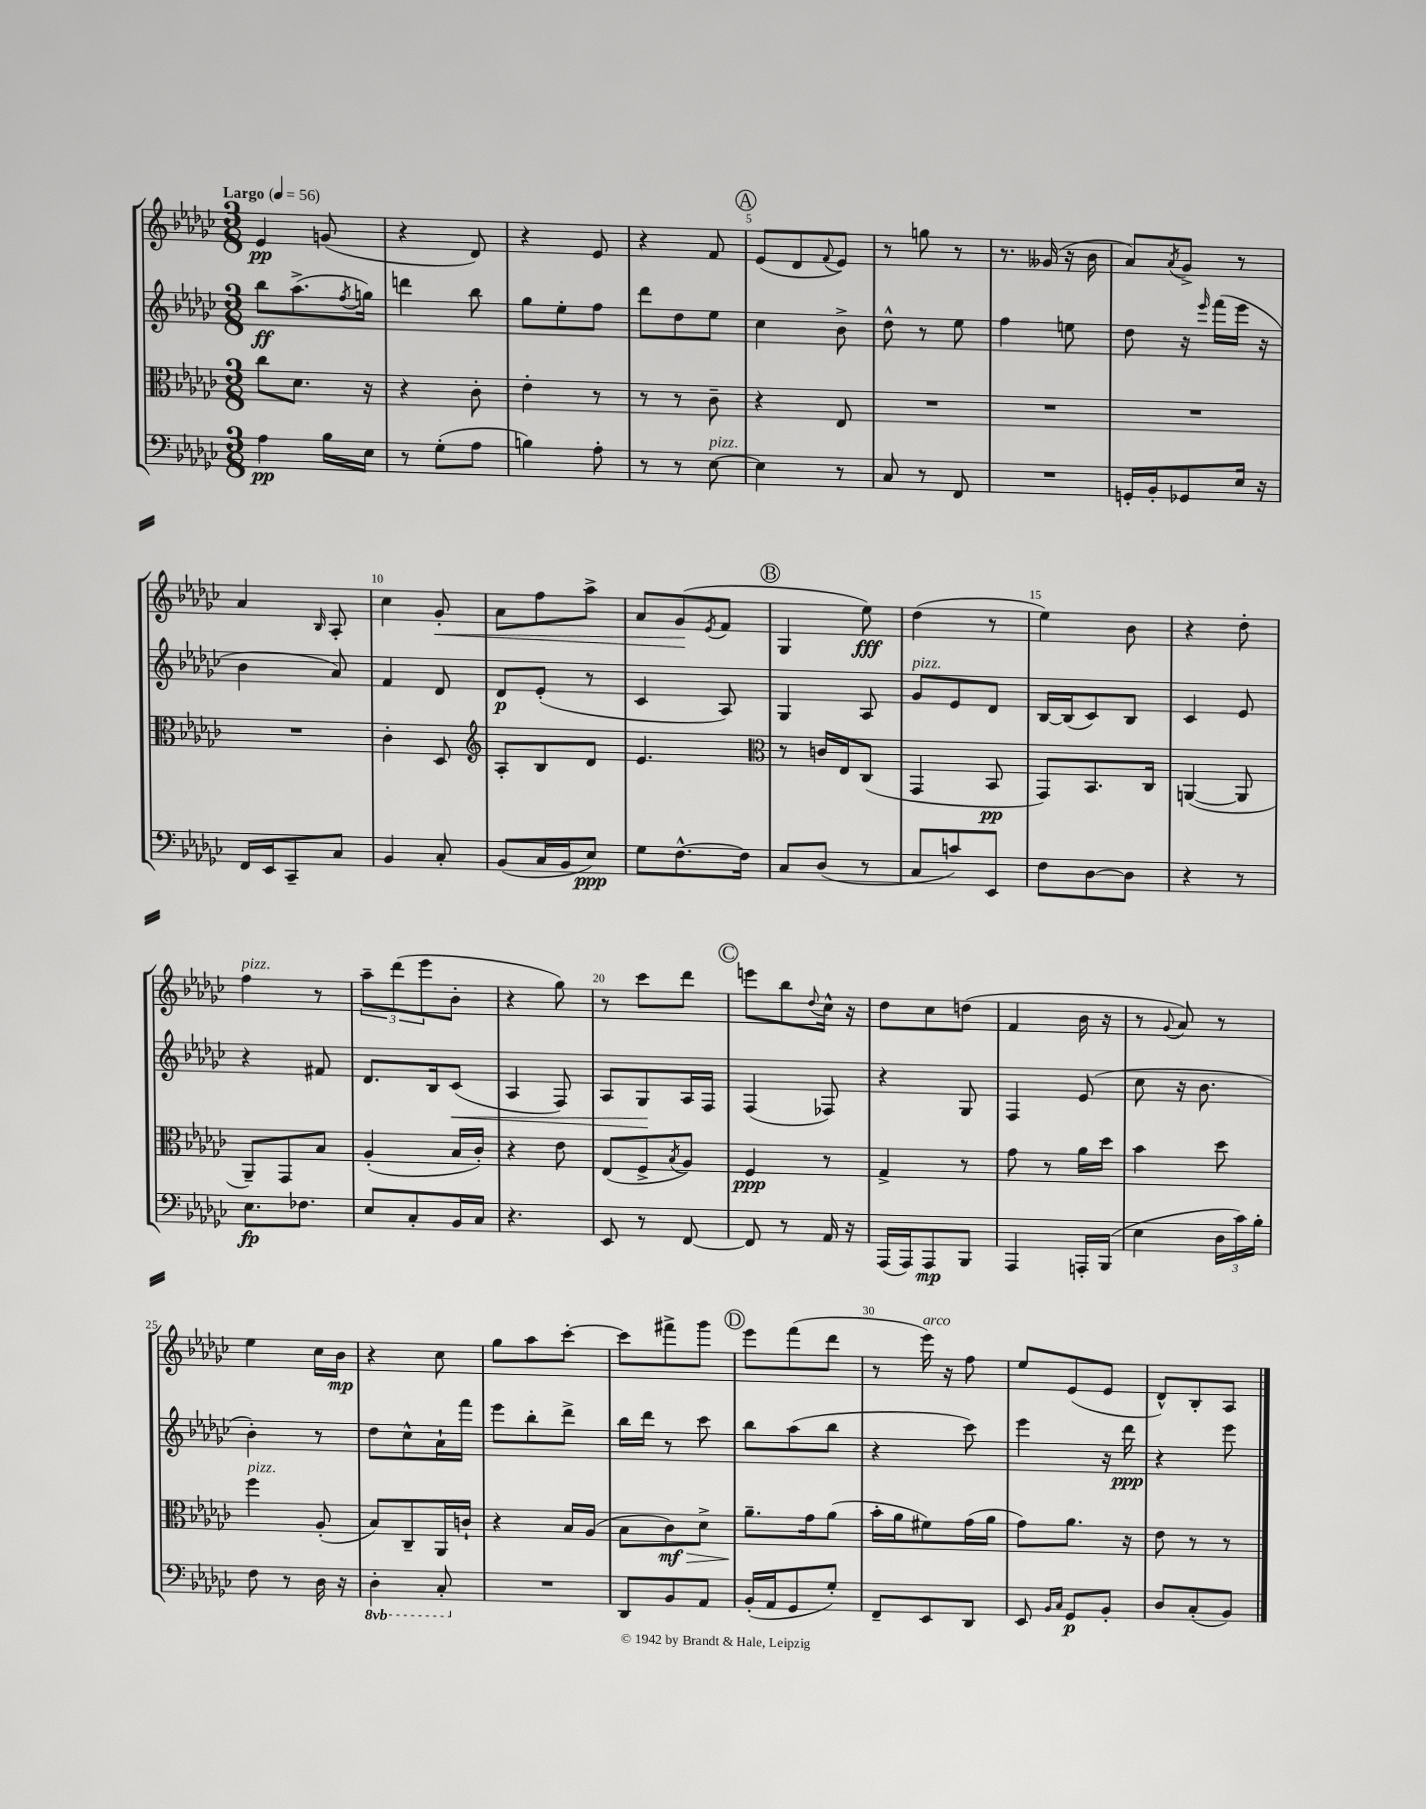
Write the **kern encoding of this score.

**kern	**dynam	**kern	**dynam	**kern	**dynam	**kern	**dynam
*part4	*part4	*part3	*part3	*part2	*part2	*part1	*part1
*staff4	*staff4	*staff3	*staff3	*staff2	*staff2	*staff1	*staff1
*clefF4	*	*clefC3	*	*clefG2	*	*clefG2	*
*k[b-e-a-d-g-c-]	*	*k[b-e-a-d-g-c-]	*	*k[b-e-a-d-g-c-]	*	*k[b-e-a-d-g-c-]	*
*M3/8	*	*M3/8	*	*M3/8	*	*M3/8	*
*MM56	*	*MM56	*	*MM56	*	*MM56	*
=1	=1	=1	=1	=1	=1	=1	=1
!	!	!	!	!	!	!LO:TX:a:B:t=Largo	!
4A-\	pp	8cc-\L	.	8bb-\L	ff	4e-/	pp
.	.	8.d-\J	.	(8.aa-^\	.	.	.
16B-\LL	.	.	.	.	.	(8gn/	.
.	.	.	.	8qff/	.	.	.
16E-\JJ	.	16r	.	16ggn\Jk)	.	.	.
=2	=2	=2	=2	=2	=2	=2	=2
8r	.	4r	.	4dddn\	.	4r	.
(8G-'\L	.	.	.	.	.	.	.
8A-\J	.	8c-'\	.	8bb-\	.	8d-/)	.
=3	=3	=3	=3	=3	=3	=3	=3
4Bn\)	.	4e-'\	.	8gg-\L	.	4r	.
.	.	.	.	8ee-'\	.	.	.
8A-'\	.	8r	.	8ff\J	.	8e-/	.
=4	=4	=4	=4	=4	=4	=4	=4
8r	.	8r	.	8ddd-\L	.	4r	.
8r	.	8r	.	8dd-\	.	.	.
!LO:TX:a:i:t=pizz.	!	!	!	!	!	!	!
[8E-\	.	8c-~\	.	8ee-\J	.	8f/	.
!!LO:REH:place=s1:t=A
=5	=5	=5	=5	=5	=5	=5	=5
4E-\]	.	4r	.	4cc-\	.	(8e-/L	.
.	.	.	.	.	.	8d-/	.
.	.	.	.	.	.	8qqf/	.
8r	.	8E-/	.	8b-^\	.	8e-/J)	.
=6	=6	=6	=6	=6	=6	=6	=6
8C-/	.	4.r	.	8dd-^^\	.	8r	.
8r	.	.	.	8r	.	8ggn\	.
8FF/	.	.	.	8ee-\	.	8r	.
=7	=7	=7	=7	=7	=7	=7	=7
4.r	.	4.r	.	4ff\	.	8.r	.
.	.	.	.	.	.	(16g--X/	.
.	.	.	.	8een\	.	16r	.
.	.	.	.	.	.	16b-\	.
=8	=8	=8	=8	=8	=8	=8	=8
16GGn'/LL	.	4.r	.	8dd-\	.	8a-/L)	.
16BB-'/J	.	.	.	.	.	.	.
.	.	.	.	.	.	8qa-/	.
8GG-X/	.	.	.	16r	.	8g-^/J	.
.	.	.	.	16qqeee-/	.	.	.
.	.	.	.	(16fff\LL	.	.	.
16E-/Jk	.	.	.	16eee-\JJ	.	8r	.
16r	.	.	.	16r	.	.	.
!!LO:LB:g=z
=9	=9	=9	=9	=9	=9	=9	=9
16FF/LL	.	4.r	.	4b-\	.	4a-/	.
16EE-/J	.	.	.	.	.	.	.
8CC-~/	.	.	.	.	.	.	.
.	.	.	.	.	.	16qqB-/	.
8C-/J	.	.	.	8a-/)	.	8A-'/	.
=10	=10	=10	=10	=10	=10	=10	=10
4BB-/	.	4c-'\	.	4f/	.	4cc-\	.
!	!	!	!	!	!	!	!LO:HP:b
8C-'/	.	8D-/	.	8d-/	.	8g-'/	<
=11	=11	=11	=11	=11	=11	=11	=11
*	*	*clefG2	*	*	*	*	*
(8BB-/L	.	8A-'/L	.	8d-/L	p	8a-\L	.
16C-/L	.	8B-/	.	(8e-'/J	.	8ff\	.
16BB-/J	.	.	.	.	.	.	.
8E-/J)	ppp	8d-/J	.	8r	.	8aa-^\J	.
=12	=12	=12	=12	=12	=12	=12	=12
8G-\L	.	4.e-/	.	4c-/	.	8a-/L	.
[8.F^^\	.	.	.	.	.	(8g-/	.
.	.	.	.	.	.	8qe-/	.
.	.	.	.	8A-/)	.	8f/J	[
16F\Jk]	.	.	.	.	.	.	.
!!LO:REH:place=s1:t=B
=13	=13	=13	=13	=13	=13	=13	=13
*	*	*clefC3	*	*	*	*	*
8C-/L	.	8r	.	4G-/	.	4G-/	.
(8D-/J	.	16cn/LL	.	.	.	.	.
.	.	16E-/J	.	.	.	.	.
8r	.	(8C-/J	.	8A-/	.	8ee-\)	fff
=14	=14	=14	=14	=14	=14	=14	=14
!	!	!	!	!LO:TX:a:i:t=pizz.	!	!	!
8C-/L	.	4GG-/	.	8g-/L	.	(4dd-\	.
8cn/)	.	.	.	8e-/	.	.	.
8EE-/J	.	8BB-/	pp	8d-/J	.	8r	.
=15	=15	=15	=15	=15	=15	=15	=15
8F\L	.	8GG-/L)	.	[16B-/LL	.	4ee-\)	.
.	.	.	.	(16B-/J]	.	.	.
[8D-\	.	8.BB-/	.	8c-/)	.	.	.
8D-\J]	.	.	.	8B-/J	.	8b-\	.
.	.	16C-/Jk	.	.	.	.	.
=16	=16	=16	=16	=16	=16	=16	=16
4r	.	([4AAn/	.	4c-/	.	4r	.
8r	.	8AA/]	.	8e-/	.	8dd-'\	.
!!LO:LB:g=z
=17	=17	=17	=17	=17	=17	=17	=17
!	!	!	!	!	!	!LO:TX:a:i:t=pizz.	!
8.E-\L	fp	8AA-~/L)	.	4r	.	4ff\	.
.	.	8GG-/	.	.	.	.	.
8.F-X\J	.	.	.	.	.	.	.
.	.	8B-/J	.	8f#X/	.	8r	.
=18	=18	=18	=18	=18	=18	=18	=18
8E-/L	.	(4A-'/	.	8.d-/L	.	12aa-~\L	.
.	.	.	.	.	.	(12ddd-\	.
8C-'/	.	.	.	.	.	.	.
.	.	.	.	.	.	12eee-\	.
.	.	.	.	16B-/k	.	.	.
!	!	!	!	!	!LO:HP:b	!	!
16BB-/L	.	16B-/LL	.	(8c-/J	<	8b-'\J	.
16C-/JJ	.	16c-'/JJ)	.	.	.	.	.
=19	=19	=19	=19	=19	=19	=19	=19
4.r	.	4r	.	4A-/	.	4r	.
.	.	8e-\	.	8F/)	.	8gg-\)	.
=20	=20	=20	=20	=20	=20	=20	=20
8EE-/	.	(8E-/L	.	8A-/L	.	8r	.
8r	.	8F^/	.	8G-/	.	8ccc-\L	.
.	.	8qB-/	.	.	.	.	.
[8FF/	.	8A-/J)	.	16A-/L	[	8ddd-\J	.
.	.	.	.	16F/JJ	.	.	.
!!LO:REH:place=s1:t=C
=21	=21	=21	=21	=21	=21	=21	=21
8FF/]	.	4F/	ppp	(4F/	.	8eeen\L	.
8r	.	.	.	.	.	8bb-\	.
.	.	.	.	.	.	8qqdd-/	.
16AA-/	.	8r	.	8F-X/)	.	16cc-^^\Jk	.
16r	.	.	.	.	.	16r	.
=22	=22	=22	=22	=22	=22	=22	=22
(16AAA-/LL	.	4G-^/	.	4r	.	8dd-\L	.
16AAA-/J)	.	.	.	.	.	.	.
8AAA-/	mp	.	.	.	.	8cc-\	.
8BBB-/J	.	8r	.	8G-/	.	(8ddn\J	.
=23	=23	=23	=23	=23	=23	=23	=23
4AAA-/	.	8g-\	.	4F/	.	4f/	.
.	.	8r	.	.	.	.	.
16AAAn'/LL	.	16a-\LL	.	(8e-/	.	16b-\	.
(16BBB-/JJ	.	16dd-\JJ	.	.	.	16r	.
=24	=24	=24	=24	=24	=24	=24	=24
4E-\	.	4b-\	.	8cc-\	.	8r	.
.	.	.	.	.	.	8qqg-/	.
.	.	.	.	16r	.	8a-/)	.
.	.	.	.	8.b-\	.	.	.
24D-\LL	.	8dd-\	.	.	.	8r	.
24c-\)	.	.	.	.	.	.	.
24B-'\JJ	.	.	.	.	.	.	.
!!LO:LB:g=z
=25	=25	=25	=25	=25	=25	=25	=25
!	!	!LO:TX:a:i:t=pizz.	!	!	!	!	!
8F\	.	4ff\	.	4b-'\)	.	4ee-\	.
8r	.	.	.	.	.	.	.
16D-\	.	(8A-'/	.	8r	.	16cc-\LL	.
16r	.	.	.	.	.	16b-\JJ	mp
=26	=26	=26	=26	=26	=26	=26	=26
*8ba	*	*	*	*	*	*	*
4DD-'\	.	8B-/L)	.	8dd-\L	.	4r	.
.	.	8C-~/	.	8cc-^^\	.	.	.
8CC-'/	.	16AA-/L	.	16a-`\L	.	8cc-\	.
.	.	16cn`/JJ	.	16fff\JJ	.	.	.
=27	=27	=27	=27	=27	=27	=27	=27
*X8ba	*	*	*	*	*	*	*
4.r	.	4r	.	8eee-\L	.	8gg-\L	.
.	.	.	.	8bb-'\	.	8aa-\	.
.	.	16B-/LL	.	8ddd-^\J	.	[8ccc-'\J	.
.	.	(16A-/JJ	.	.	.	.	.
=28	=28	=28	=28	=28	=28	=28	=28
8DD-/L	.	8B-\L	.	16bb-\LL	.	8ccc-\L]	.
.	.	.	.	16ddd-\JJ	.	.	.
!	!	!	!LO:HP:b	!	!	!	!
8BB-/	.	8c-\)	> mf	8r	.	8fff#X^\	.
8AA-/J	.	8d-^\J	.	8ccc-\	.	8ggg-\J	.
!!LO:REH:place=s1:t=D
=29	=29	=29	=29	=29	=29	=29	=29
(16BB-'/LL	.	8.a-~\L	.	8bb-\L	.	8eee-\L	.
16AA-/J	.	.	.	.	.	.	.
8GG-/	.	.	.	(8aa-\	.	(8fff\	.
.	.	16g-\k	]	.	.	.	.
8G-'/J)	.	(8a-\J	.	8bb-\J	.	8ddd-\J	.
=30	=30	=30	=30	=30	=30	=30	=30
8FF~/L	.	16b-'\LL	.	4r	.	8r	.
.	.	16a-\J	.	.	.	.	.
!	!	!	!	!	!	!LO:TX:a:i:t=arco	!
8EE-/	.	8f#X\)	.	.	.	16eee-\)	.
.	.	.	.	.	.	16r	.
8DD-/J	.	(16g-\L	.	8ccc-\)	.	8ff\	.
.	.	16a-\JJ	.	.	.	.	.
=31	=31	=31	=31	=31	=31	=31	=31
8EE-/	.	8g-\L)	.	4eee-\	.	8ee-/L	.
16qqBB-/LL	.	.	.	.	.	.	.
16qqC-/JJ	.	.	.	.	.	.	.
8GG-/L	p	8.a-\J	.	.	.	(8e-/	.
8BB-'/J	.	.	.	16r	.	8e-/J	.
.	.	16r	.	16ddd-\	ppp	.	.
=32	=32	=32	=32	=32	=32	=32	=32
8D-/L	.	8e-\	.	4r	.	8d-^^/L)	.
(8C-'/	.	8r	.	.	.	8B-'/	.
8BB-/J)	.	8r	.	8eee-\	.	8A-/J	.
==	==	==	==	==	==	==	==
*-	*-	*-	*-	*-	*-	*-	*-
